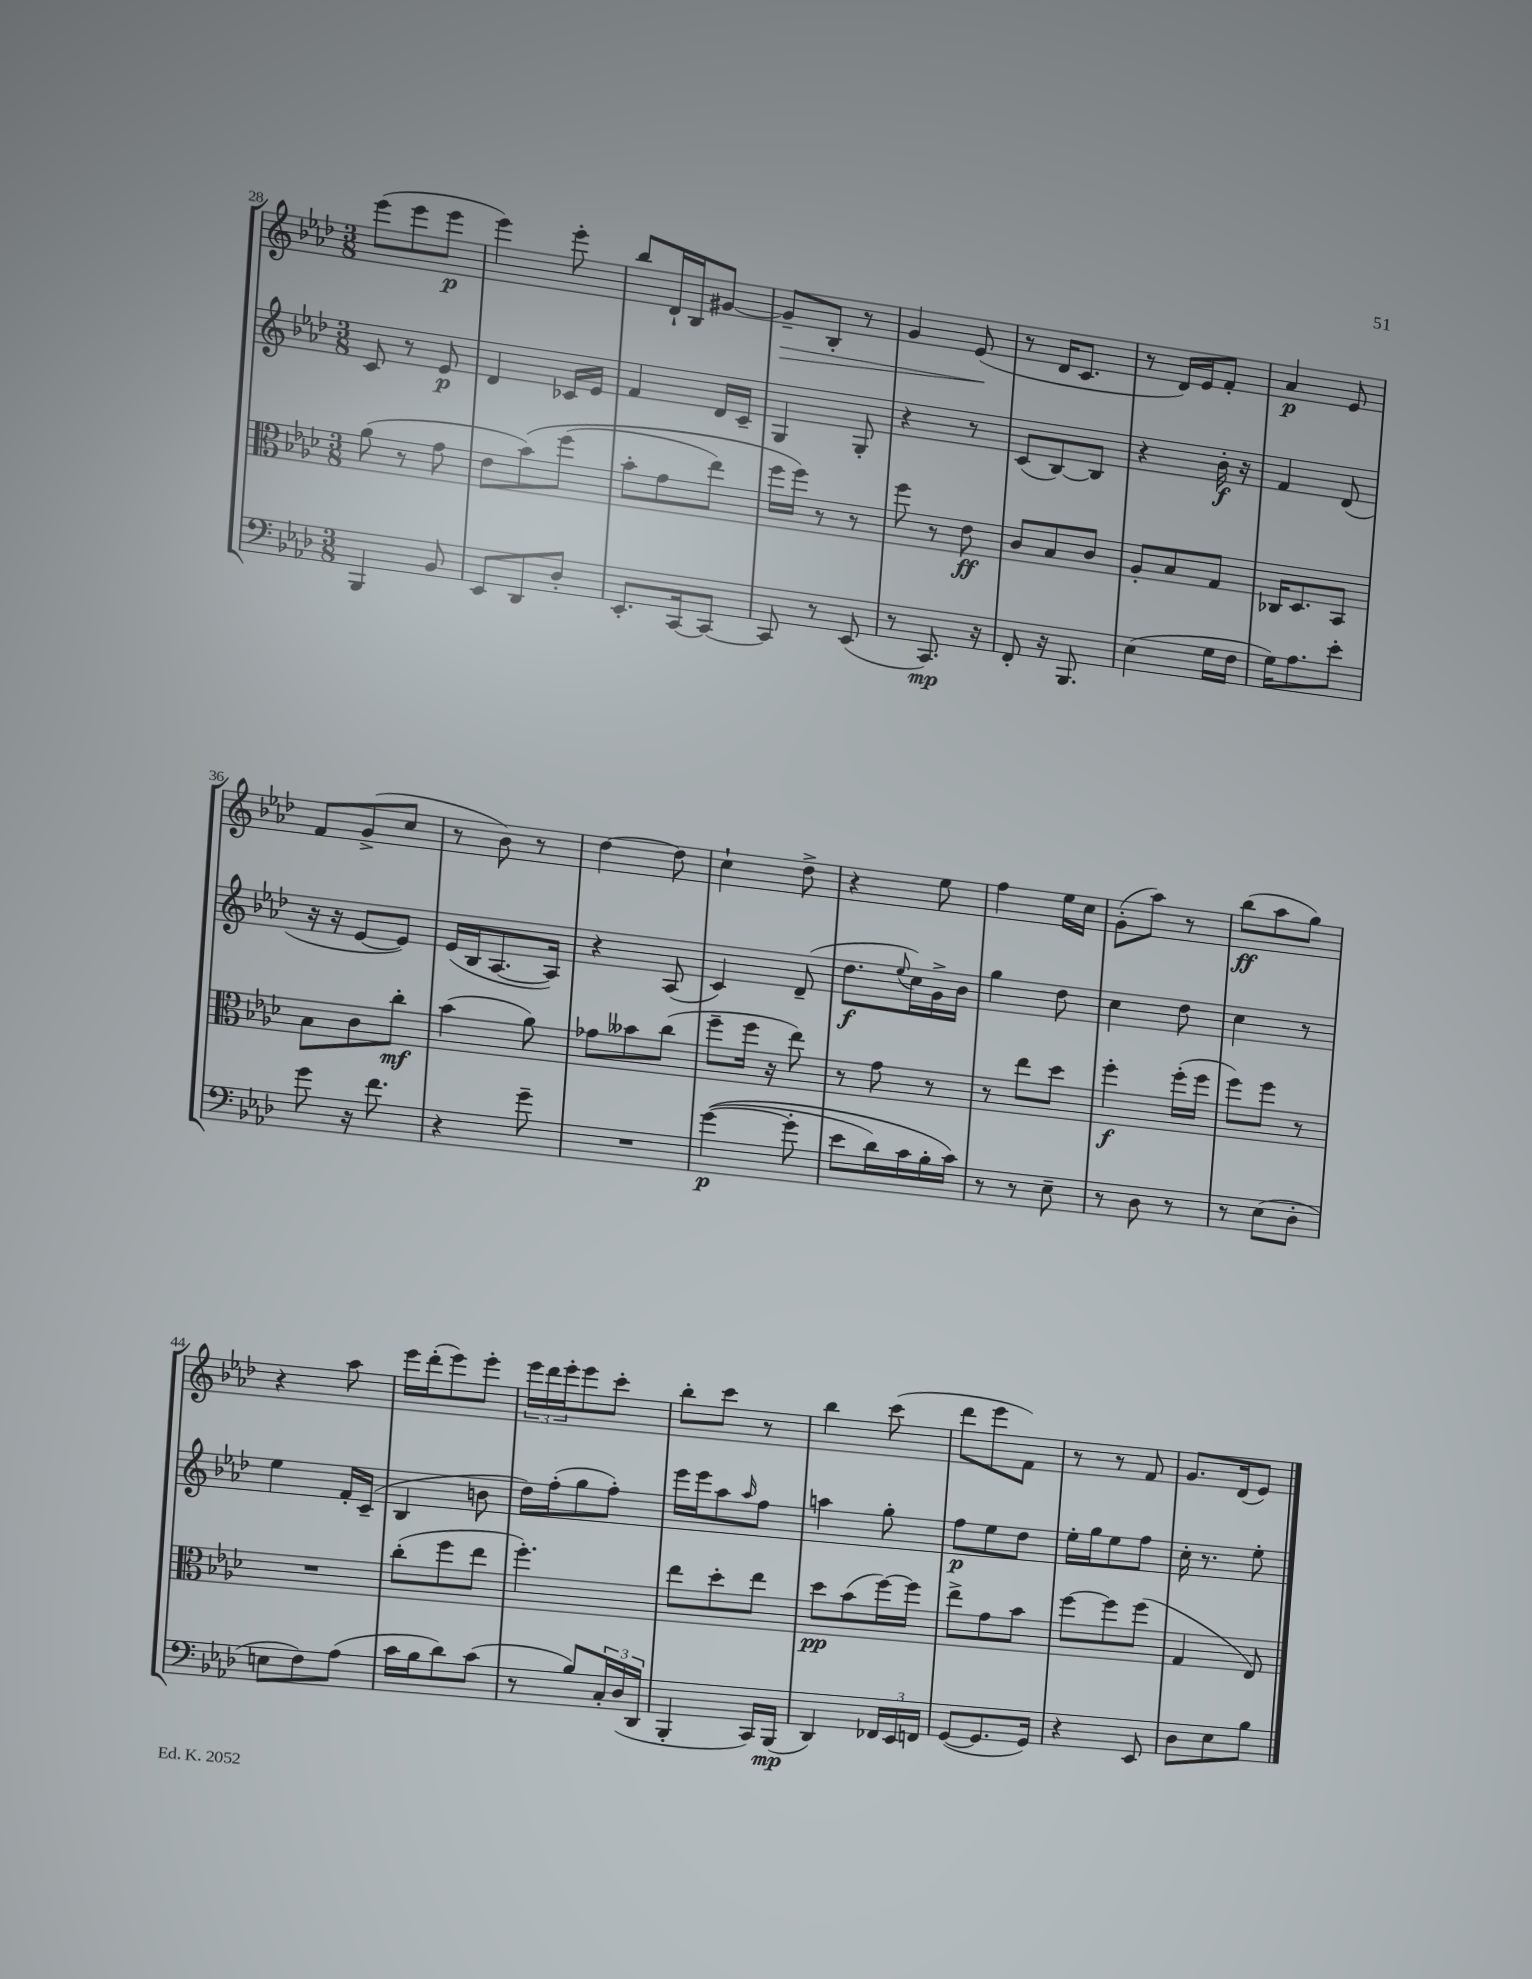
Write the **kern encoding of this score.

**kern	**kern	**kern	**kern
*staff4	*staff3	*staff2	*staff1
*clefF4	*clefC3	*clefG2	*clefG2
*k[b-e-a-d-]	*k[b-e-a-d-]	*k[b-e-a-d-]	*k[b-e-a-d-]
*M3/8	*M3/8	*M3/8	*M3/8
4BBB-/	(8a-\	8c/	(8eee-\L
.	8r	8r	8eee-\
8BB-/	8g\	8e-/	8eee-\J
=	=	=	=
8EE-/L	8e-\L	4d-/	4eee-\)
8DD-/	&(8b-\)	.	.
8D-'/J	(8ff\J	16c-/LL	8eee-'\
.	.	16e-/JJ	.
=	=	=	=
8.EE-'/L	8b-'\L	4f/	8bb-/L
.	8g\	.	16d-`/L
[16CC/k	.	.	16B-/J
8CC/_J	8ee-\J)	16d-/LL	[8g#/J
.	.	16c~/JJ	.
=	=	=	=
8CC/]	16ff\LL	4G/	8g#~/]L
.	16ff\JJ&)	.	.
8r	8r	.	8B-'/J
(8EE-/	8r	8G'/	8r
=	=	=	=
8r	8ff\	4r	4g/
8.CC/)	8r	.	.
.	8e-\	8r	(8e-/
16r	.	.	.
=	=	=	=
8FF'/	8c/L	(8c/L	8r
16r	8B-/	[8B-/)	16d-/LK
8.BBB-/	.	.	8.c/J
.	8c/J	8B-/]J	.
=	=	=	=
(4E-\	8A-'/L	4r	8r
.	8B-/	.	16d-/LL)
.	.	.	16e-/J
16G\LL	8G/J	16b-'\	8f'/J
16F\JJ	.	16r	.
=	=	=	=
16G\LK)	16C-/LK	4f/	4a-/
8.A-\	8.D-/	.	.
8e-'\J	8BB-/J	(8d-/	8e-/
=	=	=	=
8g\	8B-\L	16r	8f/L
.	.	16r	.
16r	8c\	[8e-/L	(8g^/
8.f\	.	.	.
.	8cc'\J	8e-/]J)	8cc/J
=	=	=	=
4r	(4b-\	(16e-/LL	8r
.	.	16B-/J	.
.	.	[8.A-/	8b-\)
8g~\	8a-\)	.	8r
.	.	16A-/]Jk)	.
=	=	=	=
4.r	8g-\L	4r	[4dd-\
.	8b--\	.	.
.	(8cc\J	(8A-/	8dd-\]
=	=	=	=
&(([4g\	8ff~\L	4c/)	4cc`\
.	16ff\Jk	.	.
.	16r	.	.
8g'\]	8ee-\)	(8d-~/	8dd-^\
=	=	=	=
8e-\L	8r	8.dd-\L	4r
16d-\L)	8g\	.	.
.	.	8qqee-/	.
16c\	.	16cc\L)	.
16B-'\	8r	16g^\	8ee-\
16c\JJ&)	.	16b-\JJ	.
=	=	=	=
8r	8r	4gg\	4ff\
8r	8ee-\L	.	.
8E-~\	8dd-\J	8dd-\	16ee-\LL
.	.	.	16cc\JJ
=	=	=	=
8r	4ff'\	4cc\	(8g'\L
8D-\	.	.	8aa-\J)
8r	(16ff'\LL	8dd-\	8r
.	16ff\JJ	.	.
=	=	=	=
8r	8ff\L)	4cc\	(8bb-\L
(8E-\L	8ff\J	.	8aa-\
8D-'\J	8r	8r	8gg\J)
=	=	=	=
8E\L	4.r	4ee-\	4r
8F\)	.	.	.
(8A-\J	.	16f'/LL	8aa-\
.	.	(16c~/JJ	.
=	=	=	=
16c\LL	(8cc'\L	4B-/	16eee-\LL
16B-\J	.	.	(16ddd-'\J
8d-\)	8ff\	.	8eee-\)
(8c\J	8ee-\J	8b\	8eee-'\J
=	=	=	=
8r	4.ff'\)	16dd-\LL)	24eee-\LL
.	.	.	24ddd-\
.	.	(16ff'\J	.
.	.	.	24eee-'\J
8B-/L)	.	8gg\	8eee-\
24C'/L	.	8ff'\J)	8ccc'\J
(24D-/	.	.	.
24DD-/JJ	.	.	.
=	=	=	=
4BBB-'/	8ee-\L	16eee-\LL	8bb-'\L
.	.	16eee-\J	.
.	8dd-'\	8aa-\	8ccc\J
.	.	16qqaa-/	.
16CC/LL)	8ee-\J	8ff\J	8r
(16BBB-/JJ	.	.	.
=	=	=	=
4DD-/)	8dd-\L	4aa\	4bb-\
.	(8b-\	.	.
24FF-/LL	[16ff\L)	8gg'\	(8ccc\
24EE-/	.	.	.
.	16ff\]JJ	.	.
24FF/JJ	.	.	.
=	=	=	=
([8GG/L	8ee-^\L	8ff\L	8ddd-\L
8.GG/]	8g\	8ee-\	8eee-\
.	8b-\J	8dd-\J	8f\J)
16GG/Jk)	.	.	.
=	=	=	=
4r	[8ff\L	16ee-'\LL	8r
.	.	16gg\J	.
.	8ff\]	8ee-\	8r
8EE-/	(8ff\J	8ff\J	8f/
=	=	=	=
8D-\L	4G/	16cc'\	8.g/L
.	.	8.r	.
8E-\	.	.	.
.	.	.	(16d-/k
8B-\J	8E-/)	8ee-'\	8e-/J)
==	==	==	==
*-	*-	*-	*-
